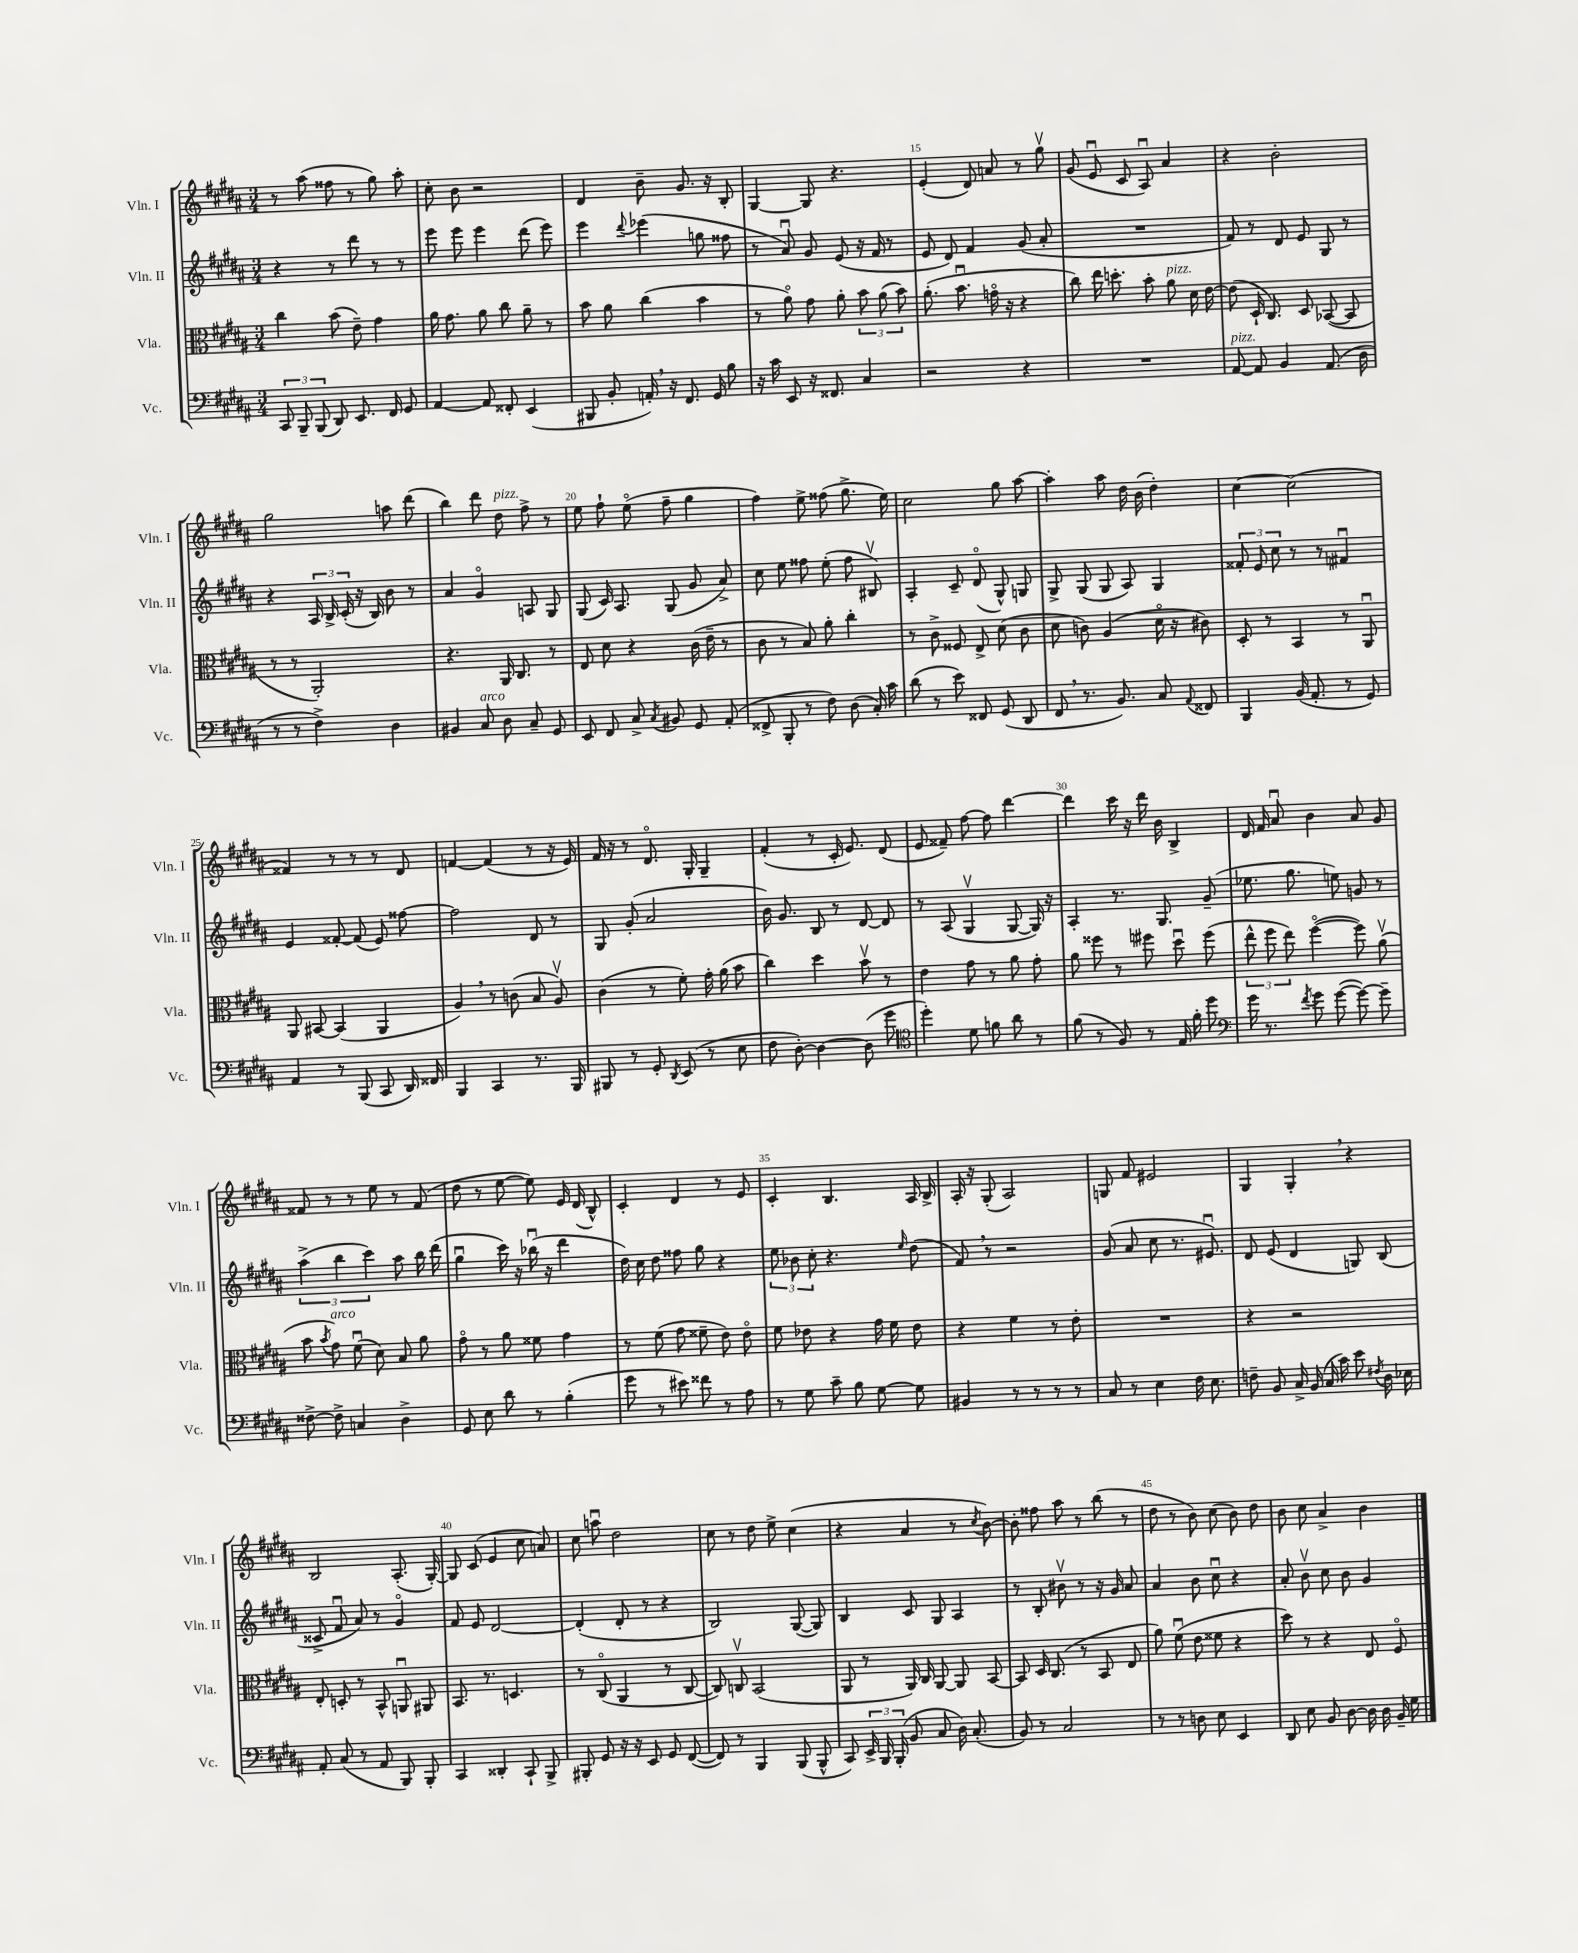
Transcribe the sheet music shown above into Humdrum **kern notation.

**kern	**kern	**kern	**kern
*staff4	*staff3	*staff2	*staff1
*clefF4	*clefC3	*clefG2	*clefG2
*k[f#c#g#d#a#]	*k[f#c#g#d#a#]	*k[f#c#g#d#a#]	*k[f#c#g#d#a#]
*M3/4	*M3/4	*M3/4	*M3/4
12CC#	4cc#	4r	8r
12BBB~	.	.	.
.	.	.	(8aa#
(12BBB	.	.	.
8DD#)	(8b	8r	8ff##
8.EE	8e~)	8ddd#	8r
.	4g#	8r	8gg#)
16FF#	.	.	.
8GG#	.	8r	8aa#'
=	=	=	=
[4AA#	16a#	8eee	8cc#'
.	8.g#	.	.
.	.	8eee	8b
8AA#]	8a#	4eee	2r
8FF##'	8cc#	.	.
(4EE	8a#~	(8ddd#	.
.	8r	8eee)	.
=	=	=	=
8BBB#	8b	4eee	4d#
8BB'	8a#	.	.
.	.	8qqddd#	.
16AA')	(4cc#	(4eee-	8b~
16r	.	.	.
8.FF#	.	.	8.g#
.	4b	8gg	.
16GG#	.	.	16r
8B	.	8ff##	8B'
=	=	=	=
16r	8r	8r	[4G#
16c#	.	.	.
8EE	8a#o)	8a#u)	.
16r	8g#	8g#	8G#]
8.FF##	.	.	.
.	8a#'	(8e	4.r
4C#	12b	16r	.
.	.	16f#	.
.	(12a#	.	.
.	.	8r	.
.	12b)	.	.
=	=	=	=
2r	(8.a#'	8e	(4e'
.	.	8d#)	.
.	8.bu	.	.
.	.	4f#	8d#)
.	16go	.	8a
.	16r	.	.
4r	4r	(8g#	8r
.	.	8a#'	8gg#v
=	=	=	=
2.r	8cc#)	2.r	(8g#
.	16ee	.	8eu
.	8.dd'	.	.
.	.	.	8c#
.	8b'	.	8A#u)
.	8a#	.	4a#
.	16d#	.	.
.	[16e	.	.
=	=	=	=
[8AA#	(8e]	8f#)	4r
8AA#]	16D#`	8r	.
.	8.C#)	.	.
4BB	.	8d#	2b'
.	8D#	8e	.
(8.AA#	([8BB-	8G#	.
.	8BB-]	8r	.
16D#	.	.	.
=	=	=	=
8r	8r	4r	2gg#
8r	8r	.	.
4F#^)	2AA#')	24A#	.
.	.	24B^	.
.	.	(24c#'	.
.	.	16r	.
.	.	16B)	.
4D#	.	8b	8aa
.	.	8r	(8ddd#
=	=	=	=
4BB#	4.r	4a#	4bb)
8C#	.	4g#o	8ddd#
8D#	16AA#	.	8dd#
.	8.C#	.	.
8C#~	.	8A	8ff#^
8GG#	8r	8G#	8r
=	=	=	=
8EE	8E	(8G#	8ee
8FF#	8d#	16c#)	8ff#`
.	.	8.A#	.
8C#^	4r	.	(8eeo
8qC#	.	.	.
8BB#	.	(8G#	8ff#~
8GG#	(16c#	8g#	4gg#
.	16e~	.	.
(8AA#'	8r	8a#^)	.
=	=	=	=
8FF##^	8c#	8cc#	4ff#)
8BBB'	8r	8ee	.
8r	8B)	8ff##	8ee^
8F#)	8a#'	(8ee'	(8ff##
(8D#	4cc#'	8ff##	8.gg#^
16C#')	.	8B#v)	.
16c#	.	.	16ee)
=	=	=	=
(8d#	8r	4A#'	2cc#
8r	8c#^	.	.
8e)	8F##	8c#~	.
8FF##	8E^	(8d#o	.
(8GG#	(8d#	8G#^^)	8gg#
8DD#	8c#	8G	[8aa#
=	=	=	=
8FF#	8d#	8G#^	4aa#']
8.r	8c)	(8G#	.
.	(4A#	8G#	8aa#
8.BB)	.	.	.
.	.	8A#)	16dd#
.	.	.	(16b
8C#	16d#o	4G#	4dd#')
.	16r	.	.
8qqAA#	.	.	.
8FF##	8c#)	.	.
=	=	=	=
4BBB	8D#'	12f##'	[4cc#
.	.	12e	.
.	8r	.	.
.	.	12cc#	.
(16BB	4BB	8r	(2cc#]
8.AA#'	.	.	.
.	.	8r	.
8r	8r	4f#u	.
8GG#)	8AA#u	.	.
=	=	=	=
4AA#	8AA#	4e	4f##)
.	[8BB#	.	.
8r	(4BB#]	[8f##'	8r
(8BBB	.	(8f##]	8r
8CC#	4AA#	8e)	8r
16DD#)	.	[8ff##	8d#
16FF##	.	.	.
=	=	=	=
4BBB	4A#)	2ff##]	[4f
4CC#	8r	.	(4f]
.	(8c	.	.
8.r	8B	8d#	8r
.	8A#v)	8r	16r
16BBB	.	.	16e)
=	=	=	=
8BBB#	(4c#	8G#	16f#
.	.	.	16r
8r	.	(8g#'	8r
8GG#'	8r	2a#	8.d#o
8qDD#	.	.	.
(8EE	8f#')	.	.
.	.	.	16G#'
8r	16g#'	.	4G#~
.	(16a#	.	.
8E	8b	.	.
=	=	=	=
8F#	4cc#)	16b)	(4f#'
.	.	8.g#	.
[8D#')	.	.	.
4D#_	4dd#	8B	8r
.	.	8r	16c#'
.	.	.	8.e)
(8D#]	8bv	[8d#	.
8g#	8r	8d#]	(8d#
=	=	=	=
*clefC4	*	*	*
4dd#')	4e	8r	8e
.	.	(8A#	8f##~)
8d#	8g#	4G#v	[8ff#
8f	8r	.	8ff#]
8a#	8a#	[8G#	[4ddd#
8r	8g#'	16G#])	.
.	.	16r	.
=	=	=	=
(8f#	8a#	4A#'	4ddd#]
8r	8ff##	.	.
8F#)	8r	8.r	16ccc#
.	.	.	16r
8r	8ff#	.	16ddd#
.	.	8.G#	16b
16E	8dd#u	.	4B^
16f#'	.	.	.
8dd#	(8ff#	(8g#~	.
=	=	=	=
*clefF4	*	*	*
16g#	12ee^^	8.ee-	16d#
8.r	.	.	16f#
.	12ff#	.	.
.	.	.	8a#u
.	12ee)	.	.
.	.	8.gg#	.
8qf#	.	.	.
8g#	([4ff#o	.	4b
([8g#	.	8ee)	.
8g#_)	8ff#])	8g	8a#
8g#~]	(8a#v	8r	8g#
=	=	=	=
[8F##^	8b	(6aa#^	8f##
.	8qb	.	.
8F##^]	8g#)	.	8r
.	.	6bb	.
4C	(8f#u	.	8r
.	.	6ccc#)	.
.	8d#)	.	8ee
4D#^	8B	8aa#	8r
.	8a#	16bb	(8f##
.	.	(16ddd#	.
=	=	=	=
8GG#	8g#o	4gg#u	8dd#
8E	8r	.	8r
8d#	8a#	16ccc#)	[8ee
.	.	16r	.
8r	8f##	(16bb-u	8ee])
.	.	16r	.
(4B'	4g#	4ddd#	16e
.	.	.	(16d#
.	.	.	8B^^)
=	=	=	=
8g#	8r	16dd#)	4c#'
.	.	16cc#	.
8r	(8f#	8dd#	.
8e#)	8g#	8ff##	4d#
8f##	8f##~	8gg#	.
8r	8e)	4r	8r
8A#	8eo	.	8e
=	=	=	=
8r	8f#	12ee	4c#'
.	.	12b-	.
8G#	8e-	.	.
.	.	12cc#'	.
8c#~	4r	4.r	4.B
8B	.	.	.
[8G#	16g#	.	.
.	16f#	.	.
.	.	16qqee	.
8G#]	8e-	(8dd#	16A#
.	.	.	16B^
=	=	=	=
4BB#	4r	8f#)	16A#'
.	.	.	16r
.	.	8r	(8G#'
8r	4f#	2r	2A#)
8r	.	.	.
8r	8r	.	.
8r	8e'	.	.
=	=	=	=
8C#	2.r	(8g#	8G
8r	.	8a#	8f#
4E	.	8cc#	2e#
.	.	8.r	.
16F#	.	.	.
8.E	.	8.e#u)	.
=	=	=	=
8F~	4r	8d#	4G#
8BB	.	(8e	.
16C#^	2r	4d#	4G#'
(16BB	.	.	.
16C#	.	.	.
16c#)	.	.	.
8e	.	8G)	4r
8qF#	.	.	.
16D#	.	(8B	.
16E-	.	.	.
=	=	=	=
8AA#'	8E'	8c##^	2B
(8C#	8D'	8f#u	.
8r	8r	8a#)	.
8AA#	8BB^^	8r	.
8BBB)	8AAu	4g#o	(8.A#'
8BBB'	8AA#	.	.
.	.	.	[16G#')
=	=	=	=
4CC#	8.BB	8f#	8G#]
.	.	8e	(8c#
.	8.r	.	.
4DD##'	.	[2d#	4e
.	4.D	.	.
8CC#`	.	.	8cc#
8BBB^	.	.	8a)
=	=	=	=
8BBB#'	8r	(4d#']	8cc#
8GG#	(8C#o	.	8aau
16r	4AA#	8d#'	2dd#
16r	.	.	.
8EE	.	8r	.
8GG#	8r	4r	.
([8FF#	[8C#	.	.
=	=	=	=
8FF#])	8C#])	2B)	8cc#
8r	8Cv	.	8r
4BBB	(2BB	.	8dd#
.	.	.	8ee^
(8BBB	.	([8G#	(4cc#
8BBB^^	.	8G#])	.
=	=	=	=
8CC#)	8AA#	4B	4r
24EE^	8r	.	.
24BBB	.	.	.
(24BBB'	.	.	.
8BB	16AA#)	8c#	4a#
.	16C#	.	.
8C#	[8AA#	8G#	.
16D#)	8AA#]	4A#	8r
(8.C#'	.	.	.
.	.	.	8qcc#
.	[8BB	.	[8b)
=	=	=	=
8BB)	8BB]	8r	8b']
8r	16D#	8B'	8ff##
.	(8.C#	.	.
2C#	.	8b#v	8aa#
.	8r	8r	8r
.	8BB	16r	(8bb
.	.	16g#	.
.	8E	8a#	8r
=	=	=	=
8r	8a#)	4a#	8dd#
8r	(8f#u	.	8r
8D	8e	8b	8b)
8E	8f##	8cc#u	(8cc#
4EE	4r	4r	8b)
.	.	.	8dd#
=	=	=	=
8DD#	8dd#)	8a#'	8b
8E	8r	8bv	8cc#
8BB	4r	8cc#	4a#^
[8D#	.	8b	.
16D#]	8E	4g#	4b
16D#	.	.	.
16BB~	8F#o	.	.
16G#	.	.	.
==	==	==	==
*-	*-	*-	*-
